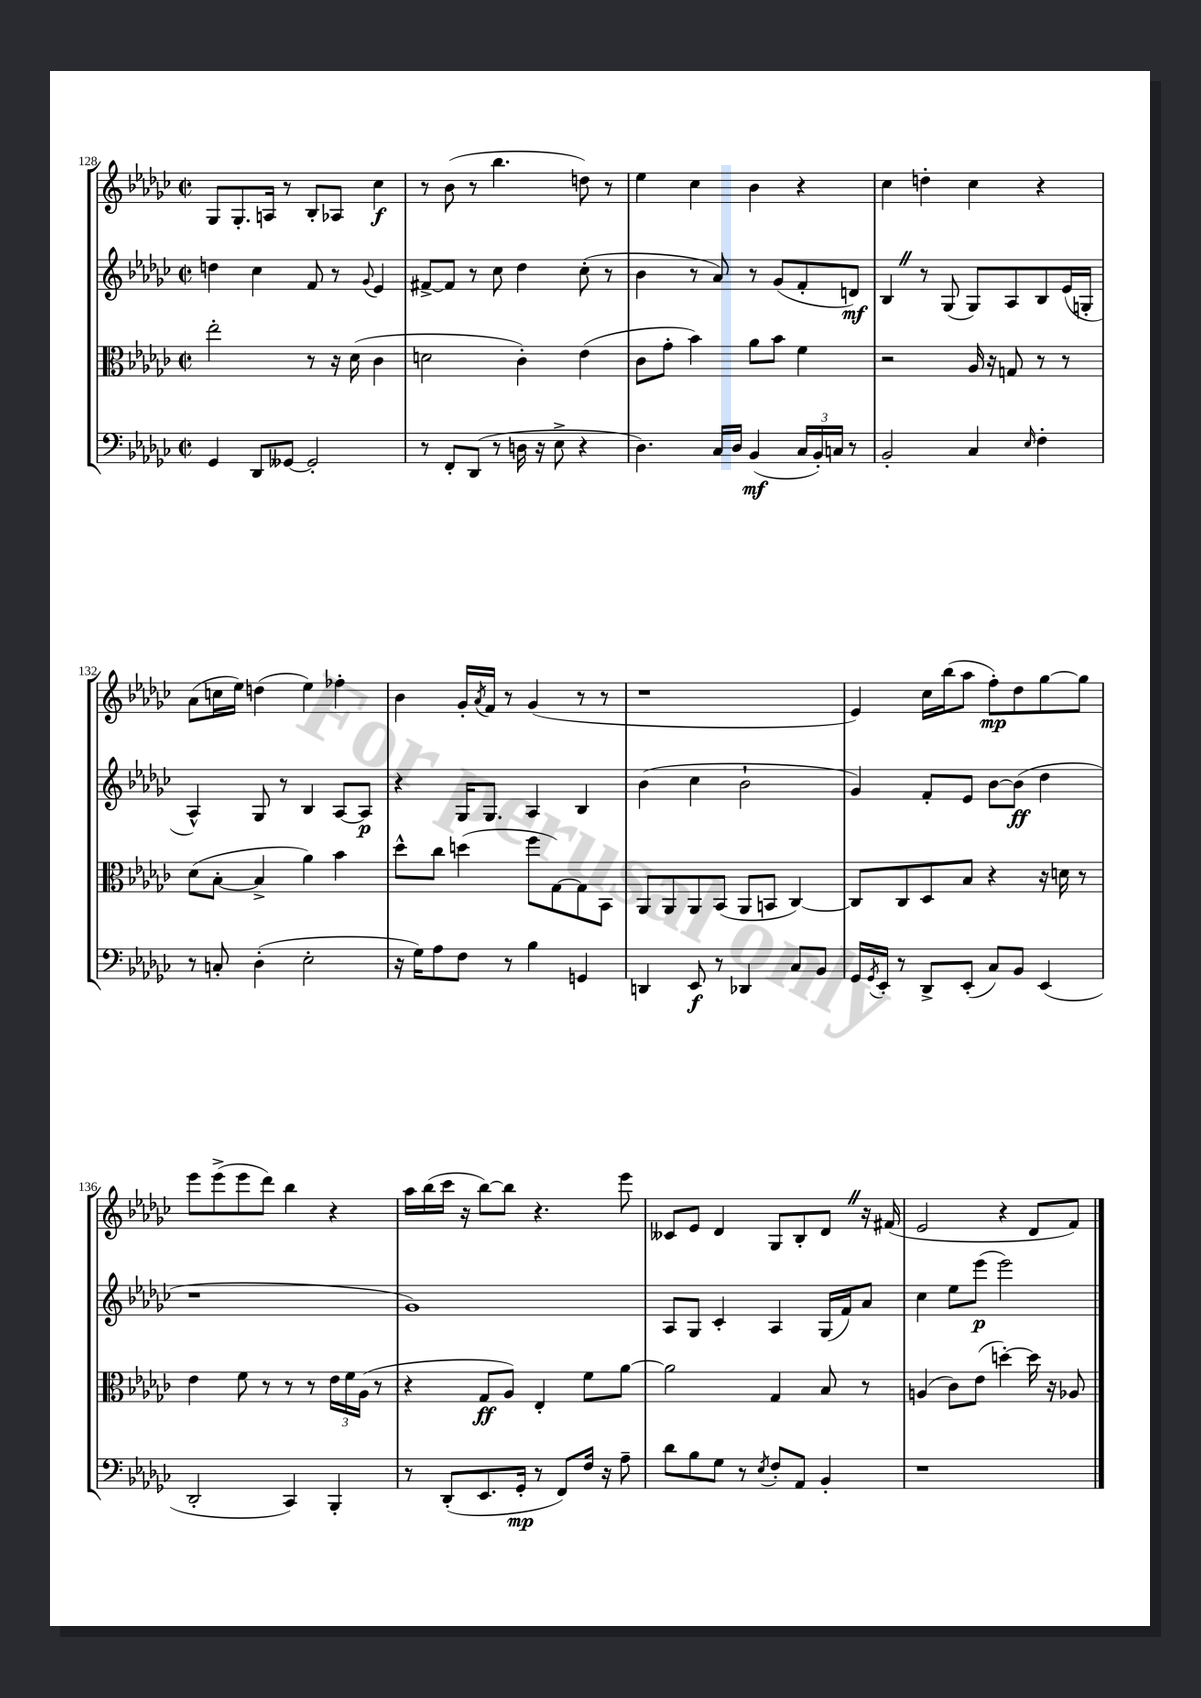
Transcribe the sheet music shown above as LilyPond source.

<<
\new StaffGroup <<
\new Staff = "s0" {
    \clef treble \key ges \major \defaultTimeSignature \time 2/2
    ges8 ges8.-. a16 r8 bes8-. aes8 ces''4\f |
    r8 bes'8( r8 bes''4. d''8) r8 |
    ees''4 ces''4 bes'4 r4 |
    ces''4 d''4-. ces''4 r4 |
    aes'8( c''16 ees''16) d''4( ees''4) fes''4-. |
    bes'4 ges'16-. \acciaccatura { aes'8 } f'16 r8 ges'4( r8 r8 |
    r1 |
    ees'4) ces''16 bes''16( aes''8 f''8-.\mp) des''8 ges''8~ ges''8 |
    ees'''8 ees'''8->( ees'''8 des'''8) bes''4 r4 |
    aes''16 bes''16( ces'''16 r16 bes''8~) bes''8 r4. ees'''8 |
    ceses'8 ees'8 des'4 ges8 bes8-. des'8 \once \override BreathingSign.text = \markup { \musicglyph "scripts.caesura.straight" } \breathe r16 fis'16( |
    ees'2 r4 des'8 f'8) \bar "|." |
}
\new Staff = "s1" {
    \clef treble \key ges \major \defaultTimeSignature \time 2/2
    d''4 ces''4 f'8 r8 \appoggiatura { ges'8 } ees'4 |
    fis'8~-> fis'8 r8 ces''8 des''4 ces''8-.( r8 |
    bes'4 r8 aes'8) r8 ges'8( f'8-. d'8\mf) |
    bes4 \once \override BreathingSign.text = \markup { \musicglyph "scripts.caesura.straight" } \breathe r8 ges8( ges8) aes8 bes8 ees'16( g16-. |
    aes4-^) ges8 r8 bes4 aes8~ aes8\p |
    r4 ges16 ges8. aes4 bes4 |
    bes'4( ces''4 bes'2-! |
    ges'4) f'8-. ees'8 bes'8~ bes'8\ff( des''4 |
    r1 |
    ges'1) |
    aes8 ges8 ces'4-. aes4 ges16( f'16) aes'8 |
    ces''4 ees''8 ees'''8\p( ees'''2) \bar "|." |
}
\new Staff = "s2" {
    \clef alto \key ges \major \defaultTimeSignature \time 2/2
    ees''2-. r8 r16 des'16( ces'4 |
    d'2 ces'4-.) ees'4( |
    ces'8 ges'8-. bes'4) aes'8 bes'8 f'4 |
    r2 aes16 r16 g8 r8 r8 |
    des'8( bes8~-. bes4-> aes'4) bes'4 |
    des''8-^ ces''8 d''4( f''8 ges8~) ges8 bes,8 |
    aes,8 aes,8 aes,8 bes,8( aes,8 b,8 ces4~) |
    ces8 ces8 des8 bes8 r4 r16 d'16 r8 |
    ees'4 f'8 r8 r8 r8 \tuplet 3/2 { ees'16 f'16 aes16( } r8 |
    r4 ges8\ff aes8) ees4-. f'8 aes'8~ |
    aes'2 ges4 bes8 r8 |
    a4( ces'8) ees'8( d''4~-.) d''16 r16 aes8 \bar "|." |
}
\new Staff = "s3" {
    \clef bass \key ges \major \defaultTimeSignature \time 2/2
    ges,4 des,8 geses,8~ geses,2-. |
    r8 f,8-. des,8( r8 d16 r16 ees8-> r4 |
    des4.) ces16 des16 bes,4\mf( \tuplet 3/2 { ces16 bes,16-.) c16 } r8 |
    bes,2-. ces4 \grace { ees16 } f4-. |
    r8 c8-. des4-.( ees2-. |
    r16 ges16) aes8 f8 r8 bes4 g,4 |
    d,4 ees,8\f r8 des,4 ces8 bes,8 |
    ges,16 \acciaccatura { ges,8 } ees,16-. r8 des,8-> ees,8-.( ces8) bes,8 ees,4( |
    des,2-. ces,4) bes,,4-. |
    r8 des,8-.( ees,8. ges,16-.\mp r8 f,8) f16 r16 aes8-- |
    des'8 bes8 ges8 r8 \acciaccatura { ees8 } f8-. aes,8 bes,4-. |
    r1 \bar "|." |
}
>>
>>
\layout { \context { \Score currentBarNumber = #128 } }
